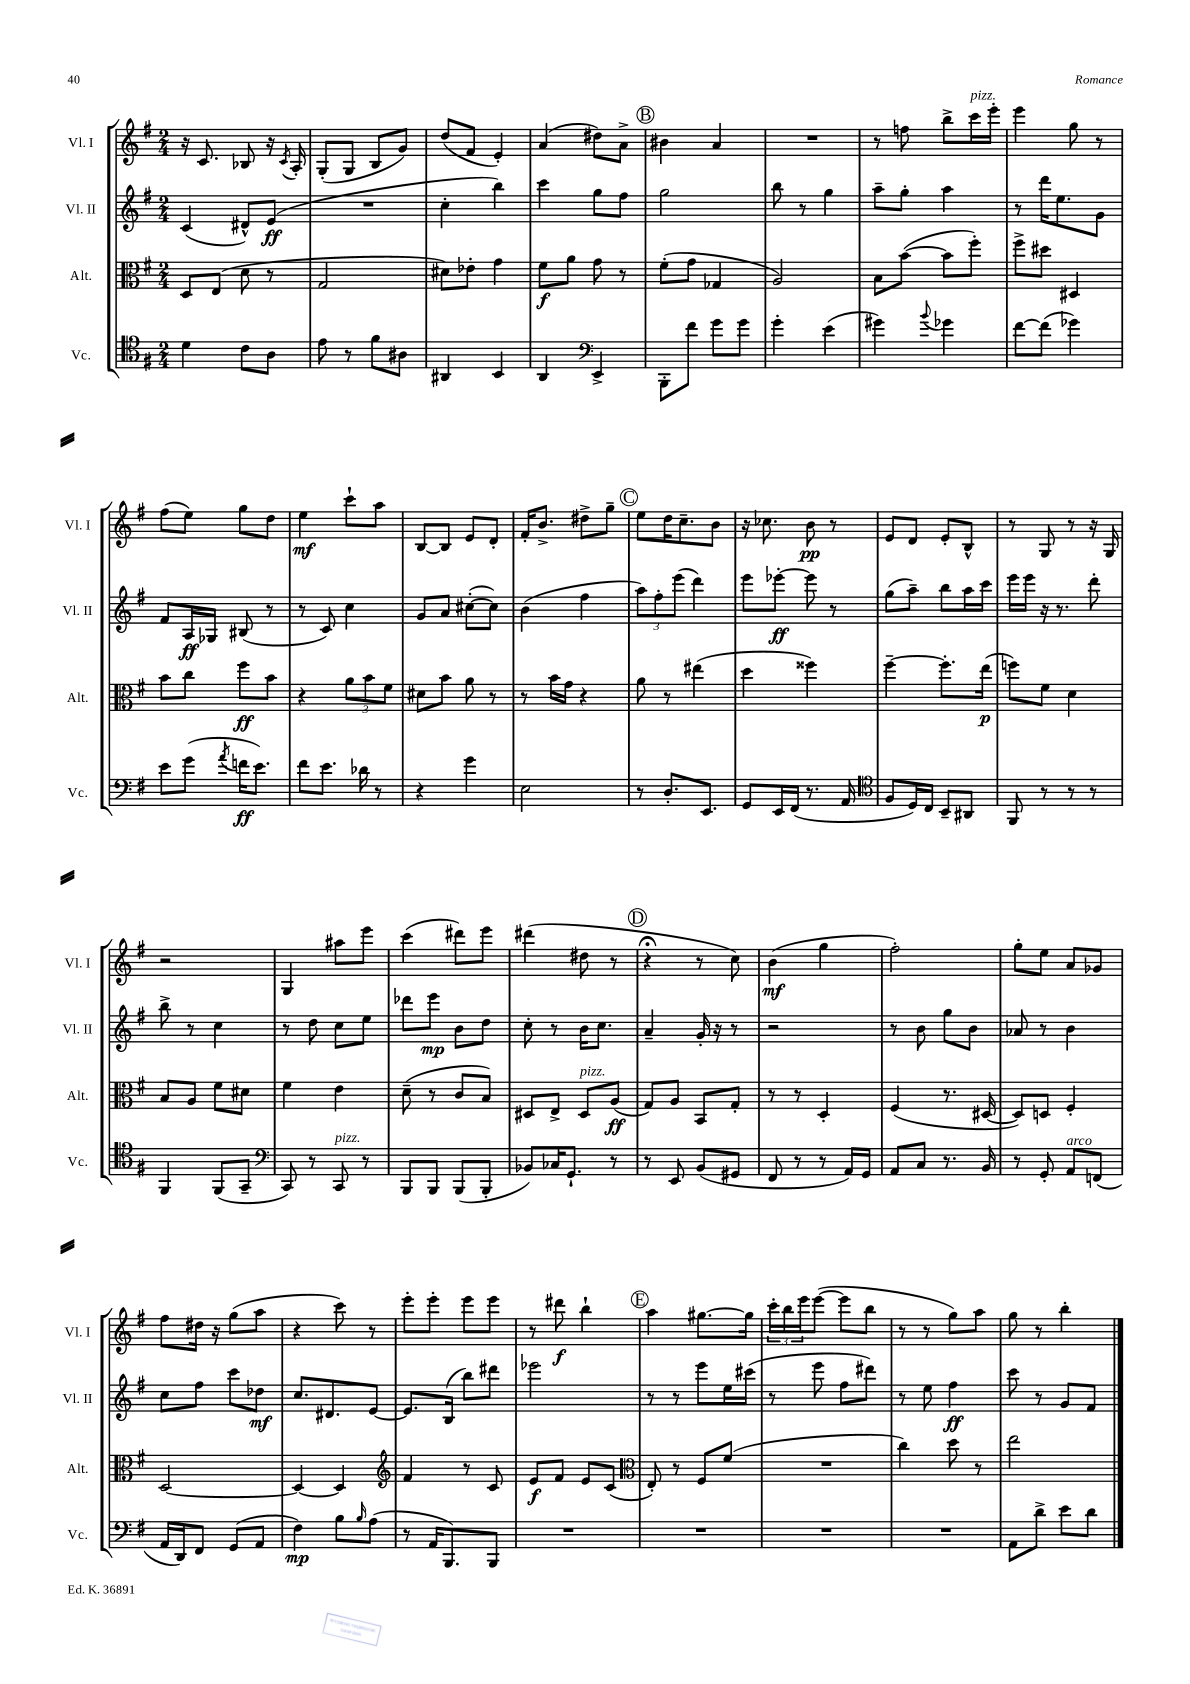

**kern	**kern	**kern	**kern
*staff4	*staff3	*staff2	*staff1
*clefC4	*clefC3	*clefG2	*clefG2
*k[f#]	*k[f#]	*k[f#]	*k[f#]
*M2/4	*M2/4	*M2/4	*M2/4
4d	8D	(4c	16r
.	.	.	8.c
.	(8E	.	.
8c	8d	8d#^^)	8B-
8A	8r	(8e	16r
.	.	.	8qc
.	.	.	16A'
=	=	=	=
8e	2G	2r	(8G'
8r	.	.	8G
8f#	.	.	8B
8A#	.	.	8g)
=	=	=	=
4AA#	8d#)	4cc'	(8dd
.	8e-'	.	8f#
4BB	4g	4bb)	4e')
=	=	=	=
4AA	8f#	4ccc	(4a
.	8a	.	.
*clefF4	*	*	*
4EE^	8g	8gg	8dd#)
.	8r	8ff#	8a^
=	=	=	=
8BBB'	(8f#'	2gg	4b#
8f#	8g	.	.
8g	4G-	.	4a
8g	.	.	.
=	=	=	=
4g'	2A)	8bb	2r
.	.	8r	.
(4e	.	4gg	.
=	=	=	=
4g#)	8B	8aa~	8r
.	([8b	8gg'	8ff
8qqb	.	.	.
4g-	8b]	4aa	8bb^
.	8ff#')	.	16ccc
.	.	.	16eee'
=	=	=	=
[8f#	8ff#^	8r	4eee
(8f#]	8dd#	16ddd	.
.	.	8.ee	.
4g-)	4D#	.	8gg
.	.	8g	8r
=	=	=	=
8e	8b	8f#	(8ff#
(8g	8cc	16A	8ee)
.	.	16G-	.
8qa	.	.	.
16f	8ff#	(8B#	8gg
8.e)	.	.	.
.	8b	8r	8dd
=	=	=	=
8f#	4r	8r	4ee
8.e	.	8c)	.
.	12a	4cc	8ccc`
16d-	.	.	.
.	12b	.	.
8r	.	.	8aa
.	12f#	.	.
=	=	=	=
4r	8d#	8g	[8B
.	8b	8a	8B]
4g	8a	([8cc#'	8e
.	8r	8cc#])	8d'
=	=	=	=
2E	8r	(4b	16f#'
.	.	.	8.b^
.	16b	.	.
.	16g	.	.
.	4r	4ff#	8dd#^
.	.	.	8gg~
=	=	=	=
8r	8a	12aa)	8ee
.	.	12ff#'	.
8.D'	8r	.	16dd
.	.	(12eee	.
.	.	.	8.cc~
.	(4ee#	4ddd)	.
8.EE	.	.	.
.	.	.	8b
=	=	=	=
8GG	4dd	8eee	16r
.	.	.	8.cc-
16EE	.	[8eee-'	.
(16FF#	.	.	.
8.r	4ff##)	8eee-]	8b
.	.	8r	8r
16AA	.	.	.
=	=	=	=
*clefC4	*	*	*
8F#	[4ff#~	(8gg	8e
16D)	.	8aa~)	8d
16C	.	.	.
8BB~	8.ff#']	8bb	8e'
8AA#	.	16aa	8B^^
.	(16ee	16ccc	.
=	=	=	=
8FF#	8ff)	16eee	8r
.	.	16eee	.
8r	8f#	16r	8G
.	.	8.r	.
8r	4d	.	8r
8r	.	8ddd'	16r
.	.	.	16G
=	=	=	=
4FF#	8B	8bb^	2r
.	8A	8r	.
(8FF#	8f#	4cc	.
8GG~	8d#	.	.
=	=	=	=
*clefF4	*	*	*
8CC)	4f#	8r	4G
8r	.	8dd	.
8CC	4e	8cc	8aa#
8r	.	8ee	8eee
=	=	=	=
8BBB	(8d~	8ddd-	(4ccc
8BBB	8r	8eee	.
(8BBB	8c	8b	8ddd#)
8BBB'	8B)	8dd	8eee
=	=	=	=
8BB-)	8D#	8cc'	(4ddd#
16C-	8E^	8r	.
8.GG`	.	.	.
.	8D#	16b	8dd#
.	.	8.cc	.
8r	(8A	.	8r
=	=	=	=
8r	8G)	4a~	4r;
8EE	8A	.	.
(8BB	8BB	16g'	8r
.	.	16r	.
8GG#	8G'	8r	8cc)
=	=	=	=
8FF#	8r	2r	(4b
8r	8r	.	.
8r	4D'	.	4gg
16AA)	.	.	.
16GG	.	.	.
=	=	=	=
8AA	(4F#	8r	2ff#')
8C	.	8b	.
8.r	8.r	8gg	.
.	.	8b	.
16BB	[16D#	.	.
=	=	=	=
8r	8D#])	8a-	8gg'
8GG'	8D	8r	8ee
8AA	4F#'	4b	8a
(8FF	.	.	8g-
=	=	=	=
16AA	[2D	8cc	8ff#
16DD)	.	.	.
8FF#	.	8ff#	16dd#
.	.	.	16r
(8GG	.	8ccc	(8gg
8AA	.	8dd-	8aa
=	=	=	=
4F#)	4D_	8.cc	4r
.	.	8.d#	.
8B	4D]	.	8ccc)
16qqB	.	.	.
(8A	.	[8e	8r
=	=	=	=
*	*clefG2	*	*
8r	4f#	8.e]	8eee'
16AA	.	.	8eee'
8.BBB)	.	(16B	.
.	8r	8bb)	8eee
8BBB	8c	8ddd#	8eee
=	=	=	=
2r	8e	2eee-	8r
.	8f#	.	8ddd#
.	8e	.	4bb`
.	(8c	.	.
=	=	=	=
*	*clefC3	*	*
2r	8E')	8r	4aa
.	8r	8r	.
.	8F#	8eee	[8.gg#
.	(8f#	16ee	.
.	.	(16ccc#	16gg#]
=	=	=	=
2r	2r	8r	24ccc'
.	.	.	24bb
.	.	.	24eee
.	.	8eee	([8eee
.	.	8ff#	8eee]
.	.	8ddd#)	8bb
=	=	=	=
2r	4cc)	8r	8r
.	.	8ee	8r
.	8dd	4ff#	8gg)
.	8r	.	8aa
=	=	=	=
8AA	2ee	8ccc	8gg
8d^	.	8r	8r
8e	.	8g	4bb'
8d	.	8f#	.
==	==	==	==
*-	*-	*-	*-
